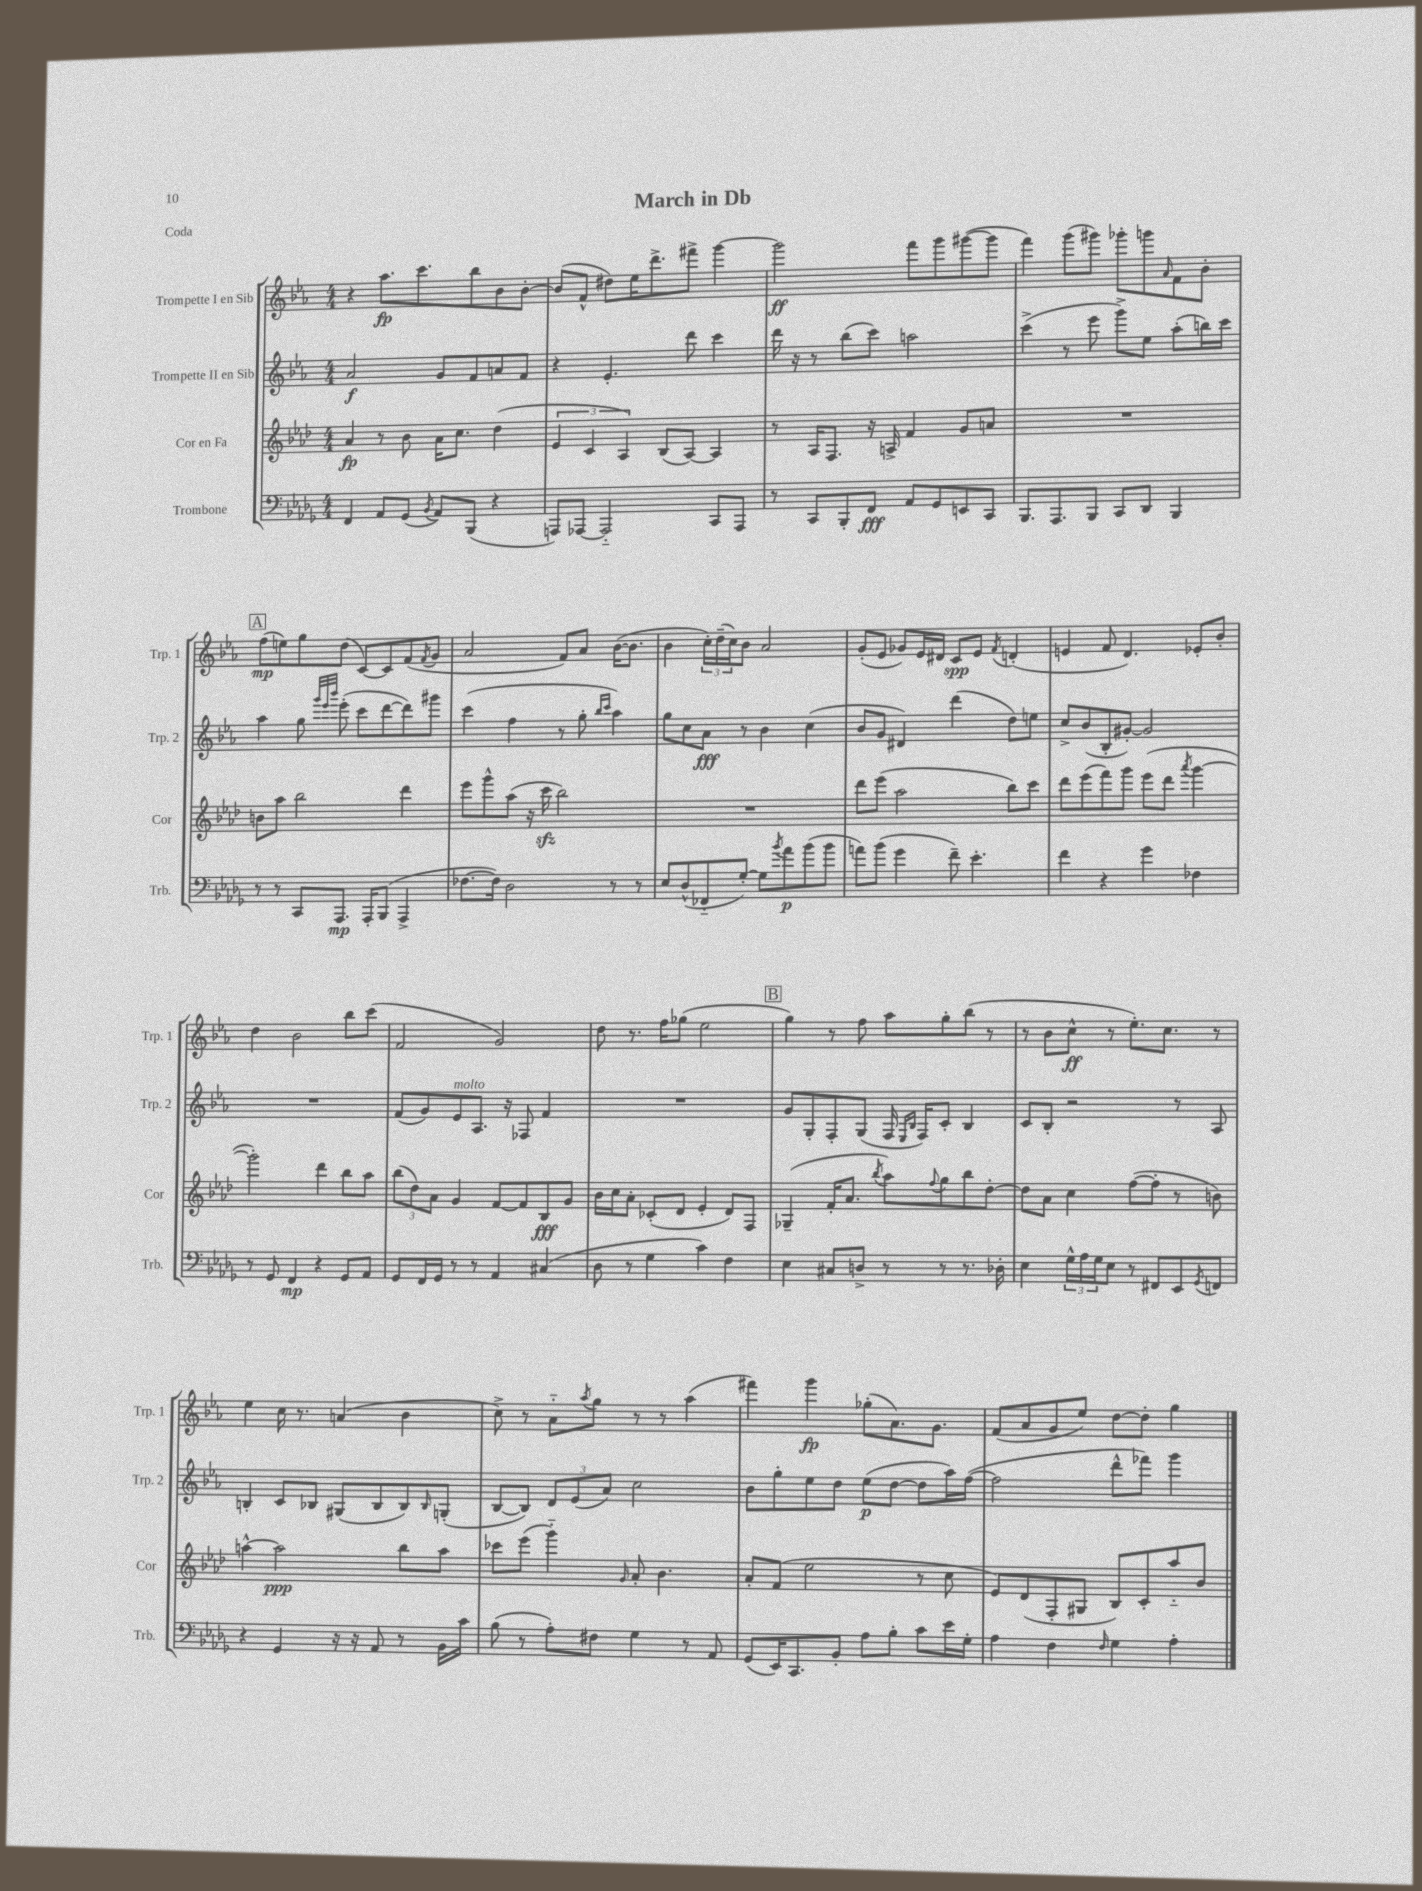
\header { title = "March in Db" piece = "Coda" }
<<
\new StaffGroup <<
\new Staff = "s0" \with { instrumentName = "Trompette I en Sib" shortInstrumentName = "Trp. 1" } {
    \clef treble \key ees \major \numericTimeSignature \time 4/4
    r4 aes''8.\fp c'''8. bes''8 bes'8 bes'8~-. |
    bes'8( f'8-^ dis''8) ees''16 d'''8.-> fis'''8-> g'''4~ |
    g'''2\ff f'''8 g'''8 gis'''8~( gis'''8 |
    f'''4) g'''8( gis'''8) ges'''8-. g'''8 \grace { aes'16 } f'8 bes'8-. |
    \mark \markup { \box "A" } f''8\mp( e''8) g''8 d''8( c'8~) c'8 f'8( \acciaccatura { f'8 } g'8 |
    aes'2 f'8) aes'8 bes'16~( bes'8. |
    bes'4 \tuplet 3/2 { c''16-.) d''16--( c''16) } bes'8 aes'2 |
    g'8-.( ees'8 ges'8) ees'16 dis'16 c'8\spp ees'8 \acciaccatura { f'8 } d'4-.( |
    e'4 f'8 d'4.) ees'8-. bes'8-. |
    d''4 bes'2 bes''8 c'''8( |
    f'2 g'2) |
    d''8 r8. f''16 ges''8( ees''2 |
    \mark \markup { \box "B" } g''4) r8 f''8 aes''8 g''8-. bes''8( r8 |
    r8 bes'8 c''8-^\ff r8 ees''8.-.) c''8. r8 |
    ees''4 c''16 r8. a'4( bes'4 |
    c''8->) r8 aes'8-_ \acciaccatura { aes''8 } g''8 r8 r8 aes''4( |
    fis'''4) g'''4\fp ges''8-.( aes'8.) g'8. |
    f'8( aes'8 g'8 ees''8) d''8~ d''8-. g''4 \bar "|." |
}
\new Staff = "s1" \with { instrumentName = "Trompette II en Sib" shortInstrumentName = "Trp. 2" } {
    \clef treble \key ees \major \numericTimeSignature \time 4/4
    aes'2\f g'8 f'8 a'8 f'8 |
    r4 ees'4.-. d'''8 c'''4 |
    d'''16 r16 r8 bes''8( c'''8) a''2 |
    c'''4->( r8 ees'''8 g'''8->) ees''8 aes''8-.( b''16) c'''16 |
    \mark \markup { \box "A" } aes''4 g''8 \grace { g'''32 ees'''32 bes'''32 } ees'''8-.( c'''8 d'''8~ d'''8) gis'''8 |
    c'''4( f''4 r8 g''8-. \grace { bes''16 c'''16 } aes''4) |
    g''8 c''8 aes'8\fff r8 bes'4 c''4( |
    bes'8 g'8 dis'4) d'''4( d''8) e''8 |
    c''8-> bes'8( bes8-. gis'8~-.) gis'2 |
    R1 |
    f'8( g'8) ees'8^\markup { \italic "molto" } aes8. r16 fes8 f'4 |
    R1 |
    \mark \markup { \box "B" } g'8 g8-. f8-. g8( f16 \grace { ees16 bes16 } f16) c'8-. bes4 |
    c'8 bes8-. r2 r8 aes8 |
    b4-. c'8 bes8 gis8( bes8 bes8) \grace { bes16 } g8-.( |
    bes8~ bes8) \tuplet 3/2 { d'8 ees'8( aes'8) } c''2 |
    bes'8 g''8-. ees''8 d''8 ees''8\p( d''8~ d''8 aes''16) f''16~( |
    f''2 d'''8-^ fes'''8) g'''4 \bar "|." |
}
\new Staff = "s2" \with { instrumentName = "Cor en Fa" shortInstrumentName = "Cor" } {
    \clef treble \key aes \major \numericTimeSignature \time 4/4
    aes'4\fp r8 bes'8 aes'16 c''8. des''4( |
    \tuplet 3/2 { ees'4 c'4 aes4) } bes8( aes8~) aes4 |
    r8 aes16 f8. r16 a16-> f'4 g'8 a'8 |
    R1 |
    \mark \markup { \box "A" } b'8 aes''8 bes''2 des'''4 |
    ees'''8 g'''8-^ aes''8( r16 c'''16\sfz bes''2) |
    R1 |
    des'''8 ees'''8( aes''2 bes''8) c'''8 |
    des'''8 ees'''8( f'''8) g'''8 ees'''8( des'''8 \acciaccatura { aes'''8 } g'''4~ |
    g'''2-.) des'''4 bes''8 aes''8 |
    \tuplet 3/2 { bes''8( des''8) aes'8 } g'4 f'8~ f'8 bes8\fff g'8 |
    bes'16 c''16 aes'8-. ces'8-.( des'8 ees'4-. des'8) f8 |
    \mark \markup { \box "B" } ges4--( f'16-. aes'8. \acciaccatura { bes''8 } aes''8) \appoggiatura { f''8 } g''8 bes''8 des''8~-. |
    des''8 aes'8 c''4 f''8~( f''8-. r8 b'8) |
    a''4~-^ a''2\ppp bes''8 a''8 |
    ces'''8 ees'''8( g'''4-_) \grace { g'16 } aes'8-. bes'4. |
    aes'8-. f'8( ees''2 r8 c''8 |
    ees'8) des'8( f8-. gis8 bes8) c'8-. aes''8-_ bes'8 \bar "|." |
}
\new Staff = "s3" \with { instrumentName = "Trombone" shortInstrumentName = "Trb." } {
    \clef bass \key des \major \numericTimeSignature \time 4/4
    f,4 aes,8 ges,8( \acciaccatura { bes,8 } aes,8) bes,,8( r4 |
    a,,8) aes,,8~ aes,,2-_ c,8 aes,,8 |
    r8 c,8 bes,,8-. f,8\fff aes,8 ges,8 e,8 c,8 |
    bes,,8. aes,,8. bes,,8 c,8 des,8 bes,,4 |
    \mark \markup { \box "A" } r8 r8 c,8 aes,,8.\mp aes,,16-. bes,,8( aes,,4-> |
    fes8.~ fes16) des2 r8 r8 |
    ees8 des8-^( fes,8-_ ges8~-.) ges8 \acciaccatura { bes'8 } aes'8\p bes'8( bes'8 |
    a'8) bes'8( ges'4 f'8--) ees'4.-. |
    f'4 r4 ges'4 fes4 |
    r8 ges,8 f,4\mp r4 ges,8 aes,8 |
    ges,8 f,16 ges,16 r8 r8 aes,4 cis4( |
    des8 r8 ges4 c'4) f4 |
    \mark \markup { \box "B" } ees4 cis8 d8-> r8 r8 r8. des16-. |
    ees4 \tuplet 3/2 { ges16-^ aes16 ges16 } ees8 r8 fis,8 ees,8 \acciaccatura { ges,8 } f,8 |
    r4 ges,4 r16 r16 aes,8 r8 bes,16 c'16 |
    bes8( r8 aes8-.) fis8 ges4 r8 aes,8 |
    ges,8( ees,16) c,8. bes,8-. aes8 bes8-. c'8 ees'16 ges16-. |
    aes4 f4 \grace { f16 } ges4 aes4-. \bar "|." |
}
>>
>>
\layout { \context { \Score \remove "Bar_number_engraver" } }
